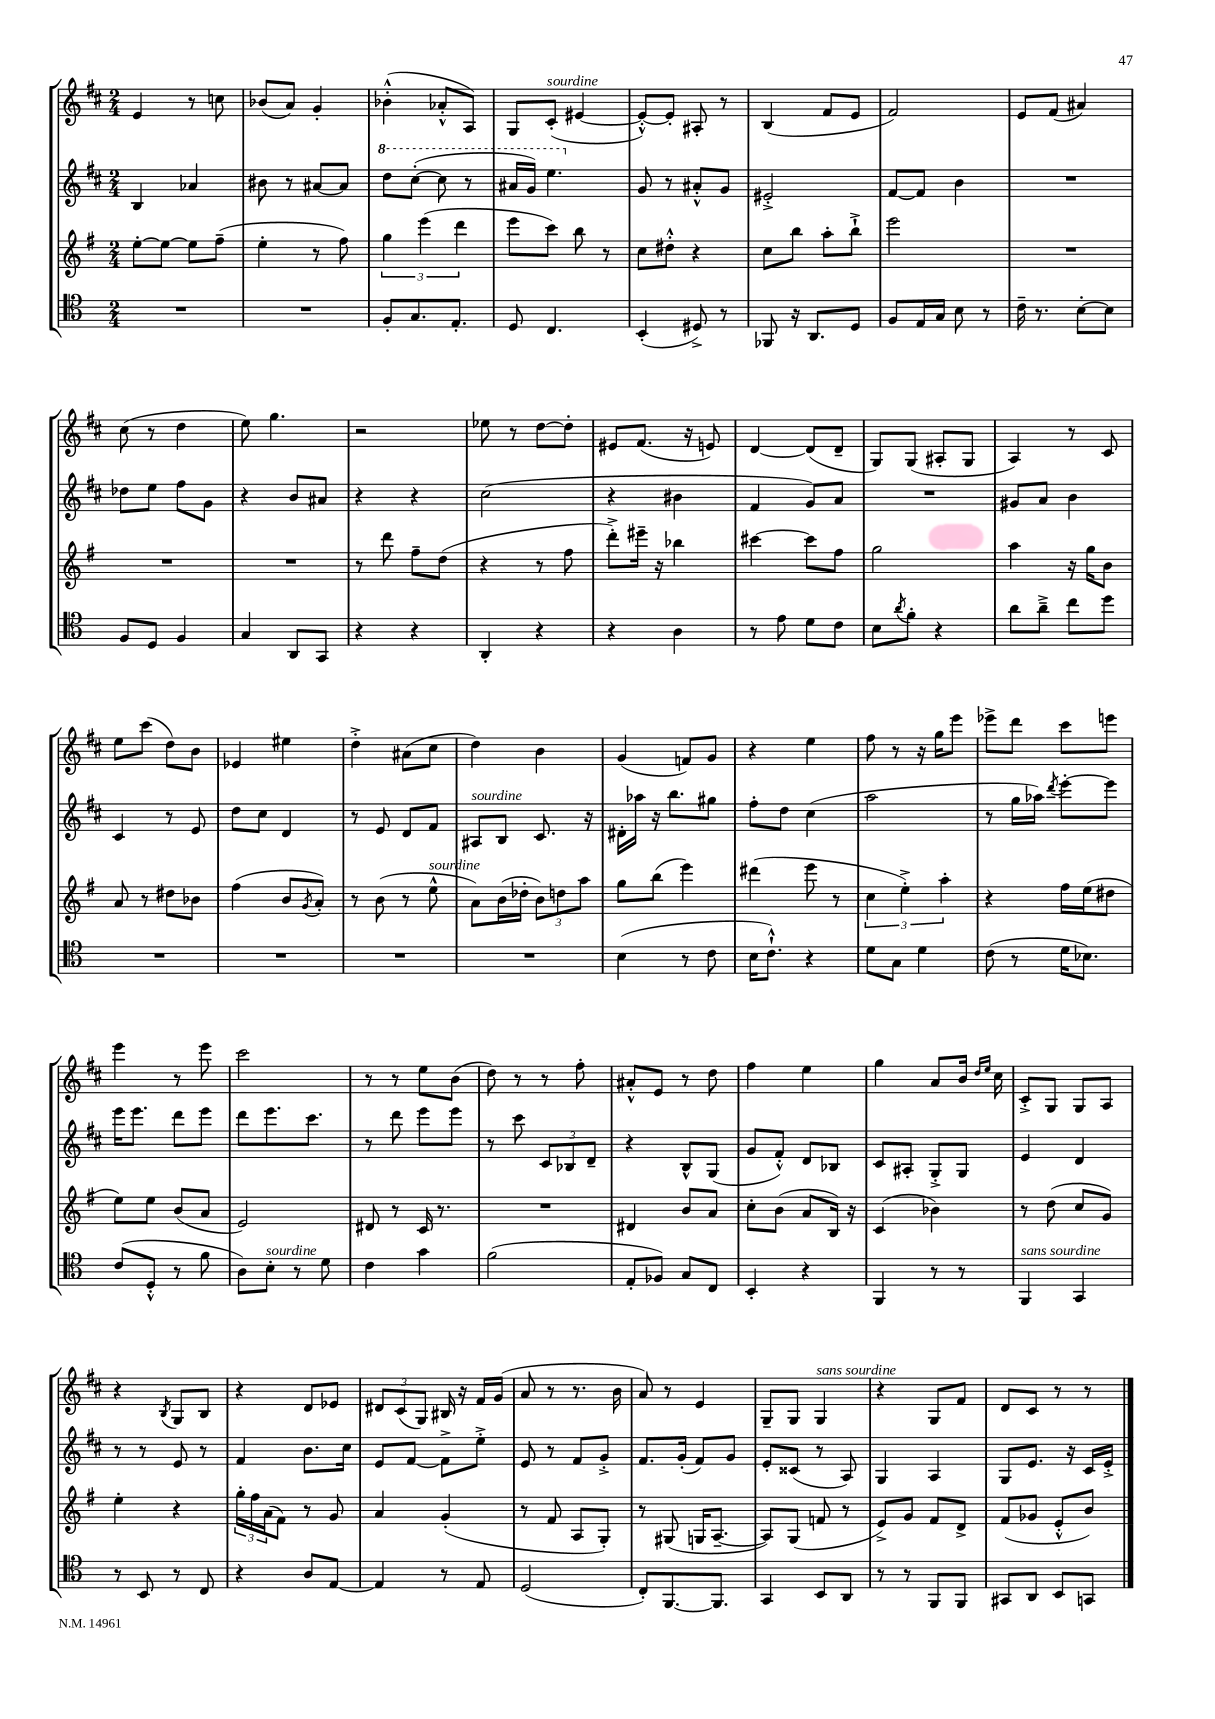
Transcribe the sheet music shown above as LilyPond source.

<<
\new StaffGroup <<
\new Staff = "s0" {
    \clef treble \key d \major \numericTimeSignature \time 2/4
    e'4 r8 c''8 |
    bes'8( a'8) g'4-. |
    bes'4-.-^( aes'8-.-^ a8) |
    g8 cis'8-.^\markup { \italic "sourdine" }( eis'4~ |
    eis'8~-.-^) eis'8-. ais8-. r8 |
    b4( fis'8 e'8 |
    fis'2) |
    e'8 fis'8( ais'4) |
    cis''8( r8 d''4 |
    e''8) g''4. |
    r2 |
    ees''8 r8 d''8~ d''8-. |
    eis'8 fis'8.( r16 e'8) |
    d'4~ d'8( d'8-- |
    g8) g8( ais8-. g8 |
    a4) r8 cis'8 |
    e''8 cis'''8( d''8) b'8 |
    ees'4 eis''4 |
    d''4-.-> ais'8( cis''8 |
    d''4) b'4 |
    g'4( f'8) g'8 |
    r4 e''4 |
    fis''8 r8 r16 g''16 e'''8 |
    ees'''8-> d'''8 cis'''8 e'''8 |
    e'''4 r8 e'''8 |
    cis'''2 |
    r8 r8 e''8 b'8( |
    d''8) r8 r8 fis''8-. |
    ais'8-.-^ e'8 r8 d''8 |
    fis''4 e''4 |
    g''4 a'8 b'16 \grace { d''16 e''16 } cis''16 |
    cis'8-.-> g8 g8 a8 |
    r4 \acciaccatura { b8 } g8 b8 |
    r4 d'8 ees'8 |
    \tuplet 3/2 { dis'8 cis'8( g8) } bis16 r16 fis'16 g'16( |
    a'8 r8 r8. b'16 |
    a'8) r8 e'4 |
    g8-- g8 g4^\markup { \italic "sans sourdine" } |
    r4 g8 fis'8 |
    d'8 cis'8 r8 r8 \bar "|." |
}
\new Staff = "s1" {
    \clef treble \key d \major \numericTimeSignature \time 2/4
    b4 aes'4 |
    bis'8 r8 ais'8~ ais'8 |
    \ottava #1 d'''8 cis'''8~-.( cis'''8 r8 |
    ais''16 g''16) e'''4. \ottava #0 |
    g'8 r8 ais'8-.-^ g'8 |
    eis'2-.-> |
    fis'8~ fis'8 b'4 |
    R2 |
    des''8 e''8 fis''8 g'8 |
    r4 b'8 ais'8 |
    r4 r4 |
    cis''2( |
    r4 bis'4 |
    fis'4 g'8) a'8 |
    R2 |
    gis'8 a'8 b'4 |
    cis'4 r8 e'8 |
    d''8 cis''8 d'4 |
    r8 e'8 d'8 fis'8 |
    ais8^\markup { \italic "sourdine" } b8 cis'8. r16 |
    dis'16-. aes''16 r16 b''8. gis''8 |
    fis''8-. d''8 cis''4( |
    a''2 |
    r8 g''16 aes''16) \acciaccatura { d'''8 } e'''8~-. e'''8 |
    e'''16 e'''8. d'''8 e'''8 |
    d'''8 e'''8. cis'''8. |
    r8 d'''8 e'''8 e'''8 |
    r8 cis'''8 \tuplet 3/2 { cis'8 bes8 d'8-- } |
    r4 b8-^ g8( |
    g'8 fis'8-.-^) d'8 bes8 |
    cis'8 ais8-. g8-.-> g8 |
    e'4 d'4 |
    r8 r8 e'8 r8 |
    fis'4 b'8. cis''16 |
    e'8 fis'8~ fis'8-> e''8-.-> |
    e'8 r8 fis'8 g'8-.-> |
    fis'8. g'16-.( fis'8) g'8 |
    e'8-. cisis'8( r8 a8) |
    g4 a4 |
    g8 e'8. r16 cis'16 e'16-.-> \bar "|." |
}
\new Staff = "s2" {
    \clef treble \key g \major \numericTimeSignature \time 2/4
    e''8~-. e''8~ e''8 fis''8--( |
    e''4-. r8 fis''8) |
    \tuplet 3/2 { g''4 e'''4( d'''4 } |
    e'''8 c'''8) b''8 r8 |
    c''8 dis''8-.-^ r4 |
    c''8 b''8 a''8-. b''8-!-> |
    e'''2 |
    R2 |
    R2 |
    R2 |
    r8 d'''8 fis''8-- d''8( |
    r4 r8 fis''8 |
    d'''8-.->) eis'''16-- r16 bes''4 |
    cis'''4~ cis'''8 fis''8 |
    g''2 |
    a''4 r16 g''16 b'8 |
    a'8 r8 dis''8 bes'8 |
    fis''4( b'8 \acciaccatura { g'8 } a'8-.) |
    r8 b'8( r8 e''8-^^\markup { \italic "sourdine" } |
    a'8) b'16( des''16-. \tuplet 3/2 { b'8) d''8 a''8 } |
    g''8 b''8( e'''4) |
    dis'''4( e'''8 r8 |
    \tuplet 3/2 { c''4 e''4-.->) a''4-. } |
    r4 fis''16 e''16( dis''8 |
    e''8) e''8 b'8( a'8 |
    e'2) |
    dis'8 r8 c'16 r8. |
    R2 |
    dis'4 b'8 a'8 |
    c''8-. b'8( a'8 b16) r16 |
    c'4( bes'4) |
    r8 d''8( c''8 g'8) |
    e''4-. r4 |
    \tuplet 3/2 { g''16-. fis''16 a'16( } fis'8) r8 g'8 |
    a'4 g'4-.( |
    r8 fis'8 a8 g8-.) |
    r8 gis8( g16 a8.~-- |
    a8) g8( f'8 r8 |
    e'8->) g'8 fis'8 d'8-> |
    fis'8( ges'8 e'8-.-^ b'8) \bar "|." |
}
\new Staff = "s3" {
    \clef tenor \key c \major \numericTimeSignature \time 2/4
    R2 |
    R2 |
    f8-. g8. e8.-. |
    d8 c4. |
    b,4-.( dis8->) r8 |
    fes,8 r16 a,8. d8 |
    f8 e16 g16 b8 r8 |
    c'16-- r8. b8~-. b8 |
    f8 d8 f4 |
    g4 a,8 g,8 |
    r4 r4 |
    a,4-. r4 |
    r4 a4 |
    r8 e'8 d'8 c'8 |
    b8 \acciaccatura { a'8 } f'8-. r4 |
    a'8 a'8---> c''8 d''8 |
    R2 |
    R2 |
    R2 |
    R2 |
    b4( r8 c'8 |
    b16 c'8.-!-^) r4 |
    d'8 g8 d'4 |
    c'8( r8 d'16 bes8.) |
    c'8( d8-.-^ r8 f'8 |
    a8) b8-.^\markup { \italic "sourdine" } r8 d'8 |
    c'4 g'4 |
    f'2( |
    e8-. fes8) g8 c8 |
    b,4-. r4 |
    f,4 r8 r8 |
    f,4^\markup { \italic "sans sourdine" } g,4 |
    r8 b,8 r8 c8 |
    r4 a8 e8~ |
    e4 r8 e8 |
    d2( |
    c8-.) f,8.~ f,8. |
    g,4 b,8 a,8 |
    r8 r8 f,8 f,8 |
    gis,8 a,8 b,8 g,8 \bar "|." |
}
>>
>>
\layout { \context { \Score \remove "Bar_number_engraver" } }
